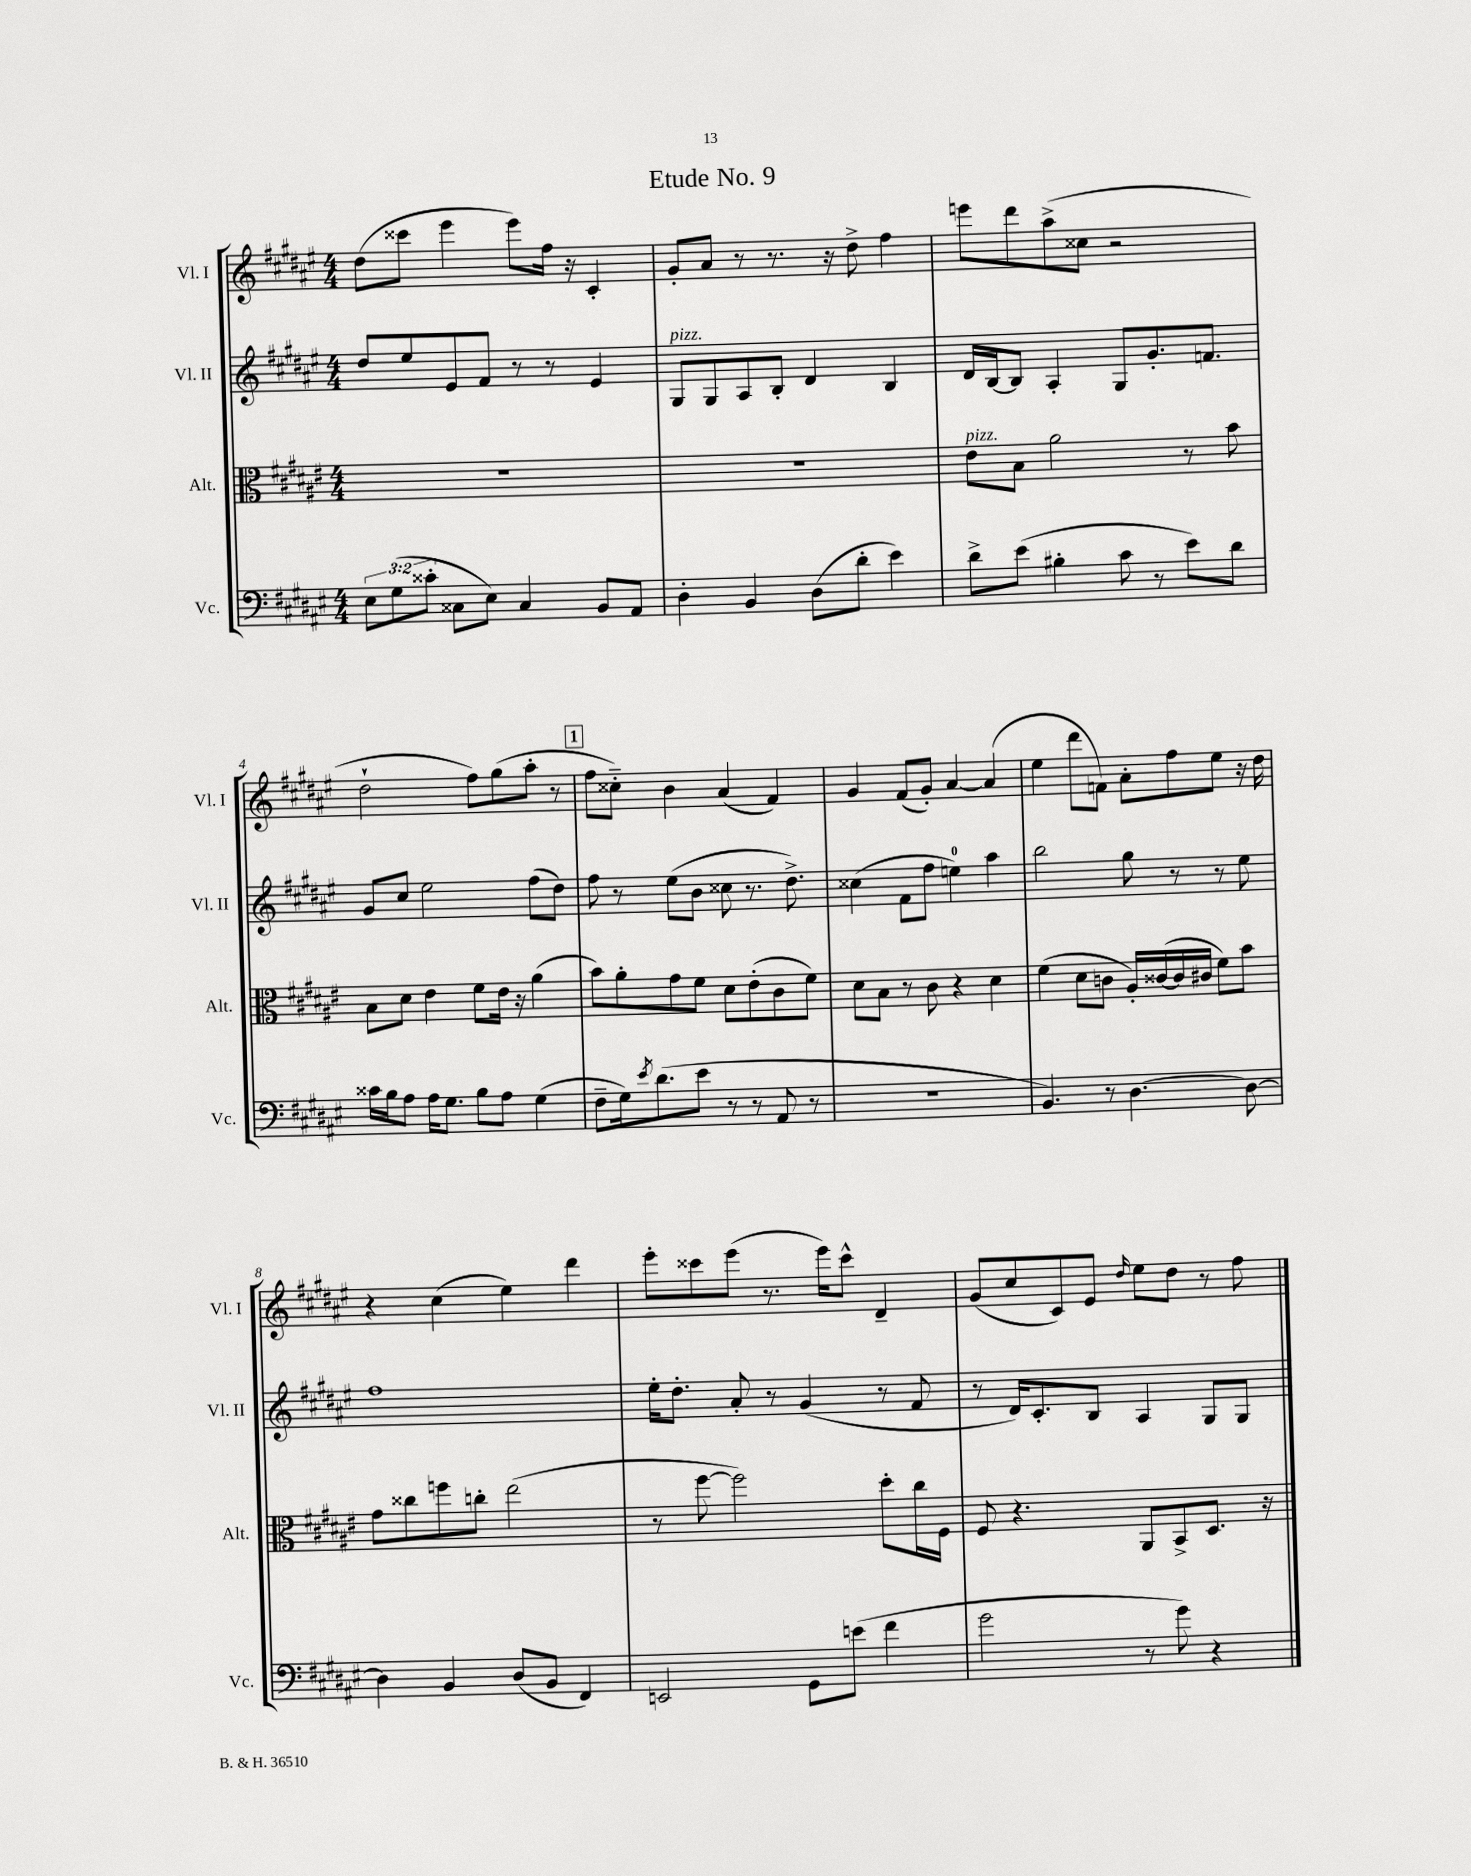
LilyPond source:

\header { title = "Etude No. 9" }
<<
\new StaffGroup <<
\new Staff = "s0" \with { instrumentName = "Vl. I" shortInstrumentName = "Vl. I" } {
    \clef treble \key fis \major \numericTimeSignature \time 4/4
    dis''8( cisis'''8 eis'''4 eis'''8) fis''16 r16 cis'4-. |
    gis'8-. ais'8 r8 r8. r16 dis''8-> fis''4 |
    e'''8 dis'''8 ais''8->( cisis''8 r2 |
    dis''2-! fis''8) gis''8( ais''8-. r8 |
    \mark \markup { \box "1" } fis''8 cisis''8-_) b'4 ais'4( fis'4) |
    gis'4 fis'8( gis'8-.) ais'4~ ais'4( |
    eis''4 dis'''8 f'8) ais'8-. fis''8 eis''8 r16 dis''16 |
    r4 cis''4( eis''4) dis'''4 |
    eis'''8-. cisis'''8 eis'''8( r8. eis'''16) cisis'''8-^ dis'4-- |
    gis'8( cis''8 cis'8) eis'8 \grace { dis''16 } eis''8 dis''8 r8 fis''8 \bar "|." |
}
\new Staff = "s1" \with { instrumentName = "Vl. II" shortInstrumentName = "Vl. II" } {
    \clef treble \key fis \major \numericTimeSignature \time 4/4
    dis''8 eis''8 eis'8 fis'8 r8 r8 eis'4 |
    gis8^\markup { \italic "pizz." } gis8 ais8 b8-. dis'4 b4 |
    dis'16 b16~ b8 ais4-. gis8 gis'8.-. f'8. |
    gis'8 cis''8 eis''2 fis''8( dis''8) |
    \mark \markup { \box "1" } fis''8 r8 eis''8( b'8 cisis''8 r8. dis''8.->) |
    cisis''4( fis'8 fis''8 e''4-0) ais''4 |
    b''2 gis''8 r8 r8 eis''8 |
    fis''1 |
    eis''16-. dis''8.-. ais'8-. r8 gis'4( r8 fis'8 |
    r8 dis'16) cis'8.-. b8 ais4 gis8 gis8 \bar "|." |
}
\new Staff = "s2" \with { instrumentName = "Alt." shortInstrumentName = "Alt." } {
    \clef alto \key fis \major \numericTimeSignature \time 4/4
    R1 |
    R1 |
    eis'8^\markup { \italic "pizz." } b8 ais'2 r8 b'8 |
    b8 dis'8 eis'4 fis'8 eis'16 r16 ais'4( |
    \mark \markup { \box "1" } b'8) ais'8-. gis'8 fis'8 dis'8 eis'8-.( cis'8 fis'8) |
    dis'8 b8 r8 cis'8 r4 dis'4 |
    fis'4( dis'8 c'8 ais16-.) cisis'16~( cisis'16 cis'16 fis'8) b'8 |
    gis'8 cisis''8 f''8 c''8-. eis''2( |
    r8 fis''8~ fis''2) dis''8-. cis''16 fis16 |
    fis8 r4. ais,8 b,8-> dis8. r16 \bar "|." |
}
\new Staff = "s3" \with { instrumentName = "Vc." shortInstrumentName = "Vc." } {
    \clef bass \key fis \major \numericTimeSignature \time 4/4 \override Staff.TupletNumber.text = #tuplet-number::calc-fraction-text
    \tuplet 3/2 { eis8 gis8( cisis'8-. } cisis8 eis8) cisis4 b,8 ais,8 |
    dis4-. b,4 dis8( dis'8-. eis'4) |
    dis'8-> eis'8( bis4-. cis'8 r8 eis'8) dis'8 |
    cisis'16 b16 ais8 ais16 gis8. b8 ais8 gis4( |
    \mark \markup { \box "1" } fis8-- gis16) \acciaccatura { eis'8 } dis'8.( eis'8 r8 r8 ais,8 r8 |
    R1 |
    b,4.) r8 dis4.~ dis8~ |
    dis4 b,4 dis8( b,8 fis,4) |
    e,2 gis,8 e'8( fis'4 |
    gis'2 r8 gis'8) r4 \bar "|." |
}
>>
>>
